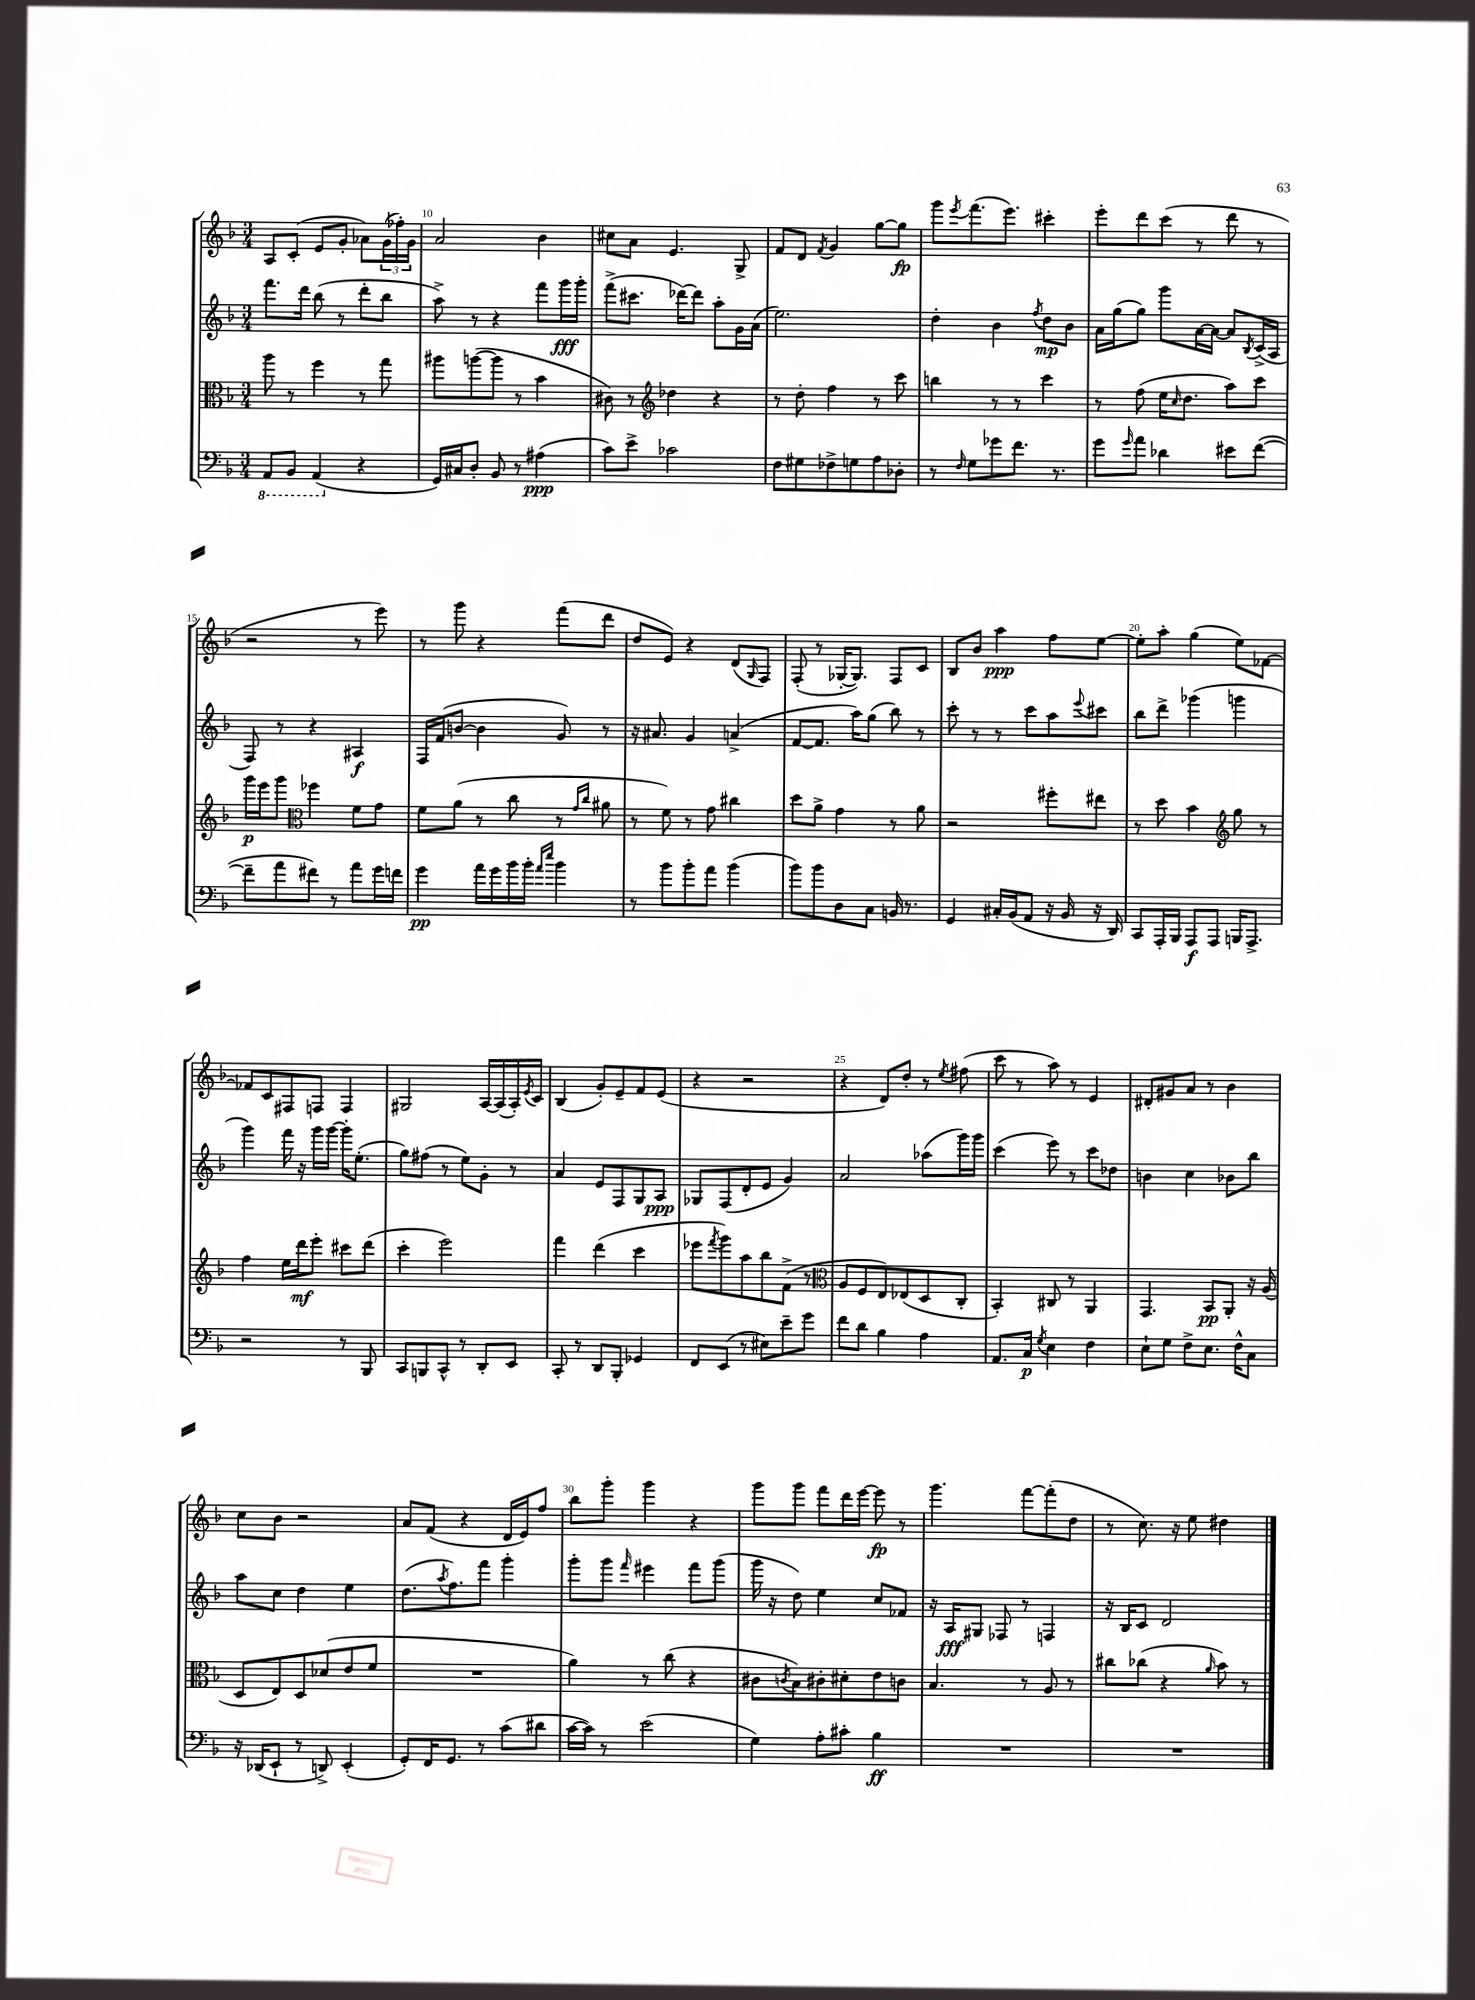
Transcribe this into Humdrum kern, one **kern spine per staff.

**kern	**kern	**kern	**kern
*staff4	*staff3	*staff2	*staff1
*clefF4	*clefC3	*clefG2	*clefG2
*k[b-]	*k[b-]	*k[b-]	*k[b-]
*M3/4	*M3/4	*M3/4	*M3/4
8AAA	8aa	8.fff	8A
8BBB-	8r	.	(8c'
.	.	16ddd	.
(4AAA	4ff	(8bb-	8e
.	.	8r	8g'
4r	8r	8ddd'	8a-)
.	8gg	8bb-	(24g
.	.	.	24ff-')
.	.	.	24g
=	=	=	=
16GG)	8aa#	8aa^)	2a
16C#	.	.	.
8D'	([8aa	8r	.
8BB-	8aa]	4r	.
8r	8r	.	.
(4A#	4b-	8fff	4b-
.	.	16ggg	.
.	.	16ggg'	.
=	=	=	=
8c)	8c#)	(8fff^	8cc#
8e^	8r	8.ccc#	8a
*	*clefG2	*	*
2c-	4dd-	.	4.e
.	.	[16ddd-)	.
.	.	8ddd-]	.
.	4r	8aa'	.
.	.	16g	8G^
.	.	(16a	.
=	=	=	=
8F	8r	2.ee)	8f
8G#	8dd'	.	8d
.	.	.	8qf
8F-^	4ff	.	4g
8G	.	.	.
8A	8r	.	[8gg
8D-'	8ccc	.	8gg]
=	=	=	=
8r	4bb	4dd'	8ggg
16qqF	.	.	8qeee
8G	.	.	(8.fff
8g-	8r	4b-	.
.	.	.	8.eee)
8.f	8r	.	.
.	.	8qff	.
.	4ccc	8dd	4ccc#'
8.r	.	.	.
.	.	8b-	.
=	=	=	=
8g	8r	16a	8eee'
.	.	(16gg	.
16qqg	.	.	.
8a	(8ff	8gg)	8ddd
4d-	16ee	8ggg	(8ccc
.	16qqcc	.	.
.	8.dd	.	.
.	.	[16a	8r
.	.	16a_	.
8e#	8aa)	8a]	8ddd
.	.	8qB-	.
([8f	8ccc	(16c^	8r
.	.	16A	.
=	=	=	=
8f~]	16ggg	8F)	2r
.	16eee	.	.
8a	8ggg	8r	.
*	*clefC3	*	*
8f#)	4ff-	4r	.
8r	.	.	.
8a	8f	4A#	8r
16g	8g	.	8eee)
16f	.	.	.
=	=	=	=
4g	8f	16F	8r
.	.	(16f	.
.	(8a	[8b	8ggg
16a	8r	4b]	4r
16g	.	.	.
16b-	8cc	.	.
16b-'	.	.	.
16qqa	.	.	.
16qqee	.	.	.
4b-	8r	8g)	(8fff
.	16qqg	.	.
.	16qqcc	.	.
.	8a#	8r	8ddd
=	=	=	=
8r	8r	16r	8dd
.	.	8.a#	.
8b-	8f)	.	8e)
8b-'	8r	4g	4r
8a	8g	.	.
(4b-	4cc#	(4a^	(8d
.	.	.	16qqG
.	.	.	8F)
=	=	=	=
8b-)	8dd	[8f	(8F'
8b-	8a^	8.f]	8r
8D	4g	.	[16G-'
.	.	16aa)	8.G-])
8C	.	(8gg	.
16BB	8r	8bb-)	8F
8.r	.	.	.
.	8a	8r	8c
=	=	=	=
4GG	2r	8ccc'	8B-
.	.	8r	8b-
16C#'	.	8r	4aa
(16BB-	.	.	.
8AA	.	8ccc	.
16r	8ff#'	8aa	8ff
16BB-	.	.	.
.	.	8qqeee	.
16r	8ee#	8ccc#	[8ee
16DD)	.	.	.
=	=	=	=
8CC	8r	8bb-	8ee']
16AAA'	8dd	8ddd^	8aa'
16BBB-	.	.	.
8AAA	4b-	(4ggg-	(4gg
8AAA	.	.	.
*	*clefG2	*	*
16BBB	8gg	4ggg	8ee)
8.AAA^	.	.	.
.	8r	.	[8f-
=	=	=	=
2r	4ff	4ggg)	8f-]
.	.	.	8c
.	16ee	16fff	8F#
.	16ddd	16r	.
.	8eee'	16ggg	8F
.	.	[16ggg	.
8r	8ccc#	16ggg']	4F
.	.	(8.ee'	.
8BBB-	(8ddd	.	.
=	=	=	=
8CC	4ccc'	8gg)	2G#
8BBB	.	(8ff#	.
8CC^^	2eee)	8r	.
8r	.	8ee)	.
8DD'	.	8g'	[16A
.	.	.	(16A]
8EE	.	8r	16A')
.	.	.	8qe
.	.	.	16c
=	=	=	=
8CC'	4fff	4a	(4B-
8r	.	.	.
8DD	(4ddd	8e	8g')
8BBB-'	.	8F	8e~
4GG-	4ccc	8G	8f
.	.	8A	(8e
=	=	=	=
8FF	8eee-	8G-	4r
.	8qfff	.	.
(8EE	8ggg)	(8F	.
8r	8aa	8d'	2r
8E#)	8bb-	8e	.
8e~	(8f^	4g)	.
8g	8r	.	.
=	=	=	=
*	*clefC3	*	*
8f	8A	2a	4r
8d	8F	.	.
4B-	8E)	.	8d)
.	(8E-	.	8dd'
4A	8D	(8aa-	8r
.	.	.	8qee
.	8C'	16ggg)	(8ff#
.	.	16ggg	.
=	=	=	=
8.AA	4BB-')	(4ccc	8ccc
.	.	.	8r
16C	.	.	.
8qG	.	.	.
4E	8C#	8eee)	8aa)
.	8r	8r	8r
4F	4AA	8ccc	4e
.	.	8dd-	.
=	=	=	=
8E`	4.GG	4b	8d#'
8G	.	.	8g#
8F^	.	4cc	8a
8.E	8BB-	.	8r
.	8AA'	8b-	4b-
16F^^	.	.	.
8C	16r	8bb-	.
.	(16A	.	.
=	=	=	=
16r	8D	8aa	8cc
(16DD-	.	.	.
8EE`	8E)	8cc	8b-
8r	8D	4dd	2r
8DD^)	(8d-	.	.
(4EE'	8e	4ee	.
.	8f	.	.
=	=	=	=
8GG')	2.r	(8.dd	8a
16FF	.	.	(8f
.	.	8qaa	.
8.GG	.	8.ff)	.
.	.	.	4r
8r	.	8fff	.
(8c	.	4ggg'	16d
.	.	.	16e)
8d#	.	.	8ff
=	=	=	=
[16c	4a)	8ggg'	8bb-
16c])	.	.	.
8r	.	8ggg	8ggg'
.	.	16qqfff	.
(2e	8r	4eee#	4ggg
.	(8cc	.	.
.	4r	8fff	4r
.	.	(8ggg	.
=	=	=	=
4G)	8c#	16ggg	8ggg
.	.	16r	.
.	8qc	.	.
.	8B-)	8dd)	8ggg
8A'	8c#'	4ee	8fff
8c#'	8d#'	.	16ddd
.	.	.	[16eee
4B-	8e	8cc	8eee]
.	8c	8f-	8r
=	=	=	=
2.r	4.B-	16r	4.ggg
.	.	16A	.
.	.	8G#	.
.	.	8F-	.
.	8r	8r	[8fff
.	8A	4F	(8fff']
.	8r	.	8dd
=	=	=	=
2.r	8cc#	16r	8r
.	.	16B-	.
.	(8cc-	8c	8.cc)
.	4r	2d	.
.	.	.	16r
.	.	.	8ee
.	16qqa	.	.
.	8b-)	.	4dd#
.	8r	.	.
==	==	==	==
*-	*-	*-	*-
